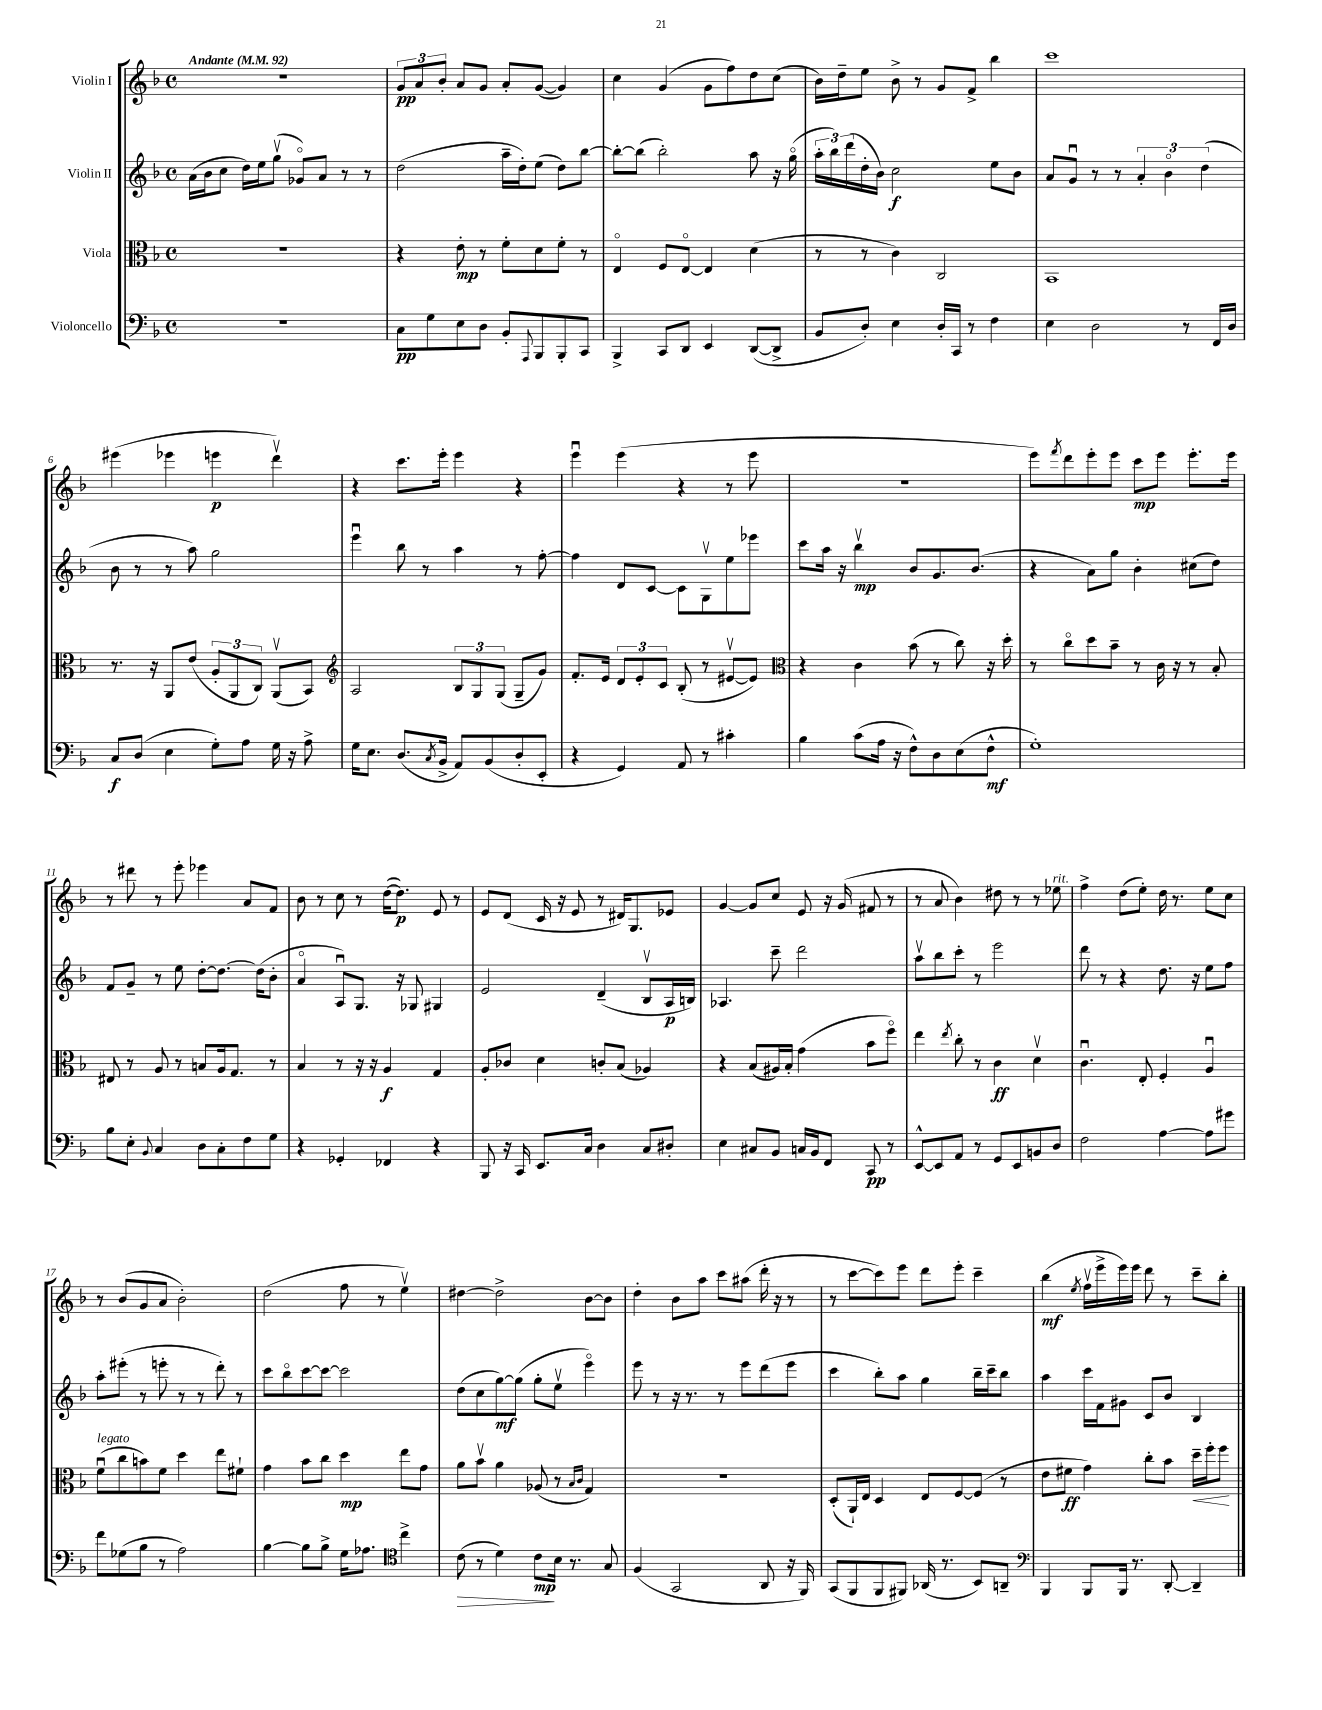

**kern	**dynam	**kern	**dynam	**kern	**dynam	**kern	**dynam
*part4	*part4	*part3	*part3	*part2	*part2	*part1	*part1
*staff4	*staff4	*staff3	*staff3	*staff2	*staff2	*staff1	*staff1
*I"Violoncello	*	*I"Viola	*	*I"Violin II	*	*I"Violin I	*
*clefF4	*	*clefC3	*	*clefG2	*	*clefG2	*
*k[b-]	*	*k[b-]	*	*k[b-]	*	*k[b-]	*
*M4/4	*	*M4/4	*	*M4/4	*	*M4/4	*
*met(c)	*	*met(c)	*	*met(c)	*	*met(c)	*
*MM92	*	*MM92	*	*MM92	*	*MM92	*
=1	=1	=1	=1	=1	=1	=1	=1
!	!	!	!	!	!	!LO:TX:a:B:t=Andante	!
1r	.	1r	.	(16a\LL	.	1r	.
.	.	.	.	16b-\J	.	.	.
.	.	.	.	8cc\J	.	.	.
.	.	.	.	16dd\LL)	.	.	.
.	.	.	.	16ee\J	.	.	.
.	.	.	.	(8ggv\J	.	.	.
.	.	.	.	8g-X/L)	.	.	.
.	.	.	.	8a/J	.	.	.
.	.	.	.	8r	.	.	.
.	.	.	.	8r	.	.	.
=2	=2	=2	=2	=2	=2	=2	=2
8C\L	pp	4r	.	(2dd\	.	12g/L	pp
.	.	.	.	.	.	12a/	.
8G\	.	.	.	.	.	.	.
.	.	.	.	.	.	12b-'/J	.
8E\	.	8e'\	mp	.	.	8a/L	.
8D\J	.	8r	.	.	.	8g/J	.
8BB-'/L	.	8f'\L	.	16aa~\LL	.	8a'/L	.
.	.	.	.	16dd'\J)	.	.	.
8qqAAA/	.	.	.	.	.	.	.
8BBB-/	.	8d\	.	(8ee\J	.	([8g/J	.
8BBB-'/	.	8f'\J	.	8dd\L)	.	4g/])	.
8CC/J	.	8r	.	[8bb-\J	.	.	.
=3	=3	=3	=3	=3	=3	=3	=3
4BBB-^/	.	4E/	.	8bb-'\L_	.	4cc\	.
.	.	.	.	(8bb-\J]	.	.	.
8CC/L	.	8F/L	.	2bb-'\)	.	(4g/	.
8DD/J	.	[8E/J	.	.	.	.	.
4EE/	.	4E/]	.	.	.	8g\L	.
.	.	.	.	.	.	8ff\)	.
([8DD/L	.	(4d\	.	8aa\	.	8dd\	.
8DD^/J]	.	.	.	16r	.	(8cc\J	.
.	.	.	.	(16gg\	.	.	.
=4	=4	=4	=4	=4	=4	=4	=4
8BB-/L	.	8r	.	24aa'\LL	.	16b-\LL)	.
.	.	.	.	24bb-\)	.	.	.
.	.	.	.	.	.	16dd~\J	.
.	.	.	.	(24ddd\	.	.	.
8D'/J)	.	8r	.	16dd'\	.	8ee\J	.
.	.	.	.	16b-\JJ)	.	.	.
4E\	.	4c\)	.	2cc\	f	8b-^\	.
.	.	.	.	.	.	8r	.
16D'/LL	.	2C/	.	.	.	8g/L	.
16CC/JJ	.	.	.	.	.	.	.
8r	.	.	.	.	.	8f^/J	.
4F\	.	.	.	8ee\L	.	4bb-\	.
.	.	.	.	8b-\J	.	.	.
=5	=5	=5	=5	=5	=5	=5	=5
4E\	.	1BB-	.	8a/L	.	1ccc	.
.	.	.	.	8gu/J	.	.	.
2D\	.	.	.	8r	.	.	.
.	.	.	.	8r	.	.	.
.	.	.	.	6a'/	.	.	.
.	.	.	.	6b-\	.	.	.
8r	.	.	.	.	.	.	.
.	.	.	.	(6dd\	.	.	.
16FF/LL	.	.	.	.	.	.	.
16D/JJ	.	.	.	.	.	.	.
!!LO:LB:g=z
=6	=6	=6	=6	=6	=6	=6	=6
8C/L	f	8.r	.	8b-\	.	(4eee#X\	.
(8D/J	.	.	.	8r	.	.	.
.	.	16r	.	.	.	.	.
4E\	.	8AA/L	.	8r	.	4eee-X\	.
.	.	(8e/J	.	8aa\)	.	.	.
8G'\L)	.	12A'/L	.	2gg\	.	4eeen\	p
.	.	12AA/	.	.	.	.	.
8A\J	.	.	.	.	.	.	.
.	.	12C/J)	.	.	.	.	.
16G\	.	(8AAv/L	.	.	.	4dddv\)	.
16r	.	.	.	.	.	.	.
8A^\	.	8BB-/J)	.	.	.	.	.
=7	=7	=7	=7	=7	=7	=7	=7
*	*	*clefG2	*	*	*	*	*
16G\KL	.	2A/	.	4eeeu\	.	4r	.
8.E\J	.	.	.	.	.	.	.
(8.D/L	.	.	.	8bb-\	.	8.ccc\L	.
.	.	.	.	8r	.	.	.
8qC/	.	.	.	.	.	.	.
16BB-^/Jk	.	.	.	.	.	16eee'\Jk	.
8AA/L)	.	12B-/L	.	4aa\	.	4eee\	.
.	.	12G/	.	.	.	.	.
(8BB-/	.	.	.	.	.	.	.
.	.	(12G/J	.	.	.	.	.
8D'/	.	8G~/L	.	8r	.	4r	.
8EE'/J	.	8g/J)	.	[8ff'\	.	.	.
=8	=8	=8	=8	=8	=8	=8	=8
4r	.	8.f'/L	.	4ff\]	.	4eeeu\	.
.	.	16e/Jk	.	.	.	.	.
4GG/)	.	12d/L	.	8d/L	.	(4eee\	.
.	.	12e'/	.	.	.	.	.
.	.	.	.	[8c/J	.	.	.
.	.	12c/J	.	.	.	.	.
8AA/	.	(8B-'/	.	8c\L]	.	4r	.
8r	.	8r	.	8Gv\	.	.	.
4c#X'\	.	[8e#Xv/L	.	8ee\	.	8r	.
.	.	8e#/J])	.	8eee-X\J	.	8eee\	.
=9	=9	=9	=9	=9	=9	=9	=9
*	*	*clefC3	*	*	*	*	*
4B-\	.	4r	.	8ccc\L	.	1r	.
.	.	.	.	16aa\Jk	.	.	.
.	.	.	.	16r	.	.	.
(8c\L	.	4c\	.	4bb-v\	mp	.	.
16A\Jk	.	.	.	.	.	.	.
16r	.	.	.	.	.	.	.
8F^^\L)	.	(8b-\	.	8b-/L	.	.	.
8D\	.	8r	.	8.g/	.	.	.
(8E\	.	8cc\)	.	.	.	.	.
.	.	.	.	(8.b-/J	.	.	.
8F^^\J	mf	16r	.	.	.	.	.
.	.	16dd'\	.	.	.	.	.
=10	=10	=10	=10	=10	=10	=10	=10
1G')	.	8r	.	4r	.	8eee\L)	.
.	.	.	.	.	.	8qfff/	.
.	.	8cc\L	.	.	.	8ddd\	.
.	.	8dd\	.	8a\L)	.	8eee'\	.
.	.	8b-~\J	.	8gg\J	.	8eee\J	.
.	.	8r	.	4b-'\	.	8ccc\L	mp
.	.	16c\	.	.	.	8eee\J	.
.	.	16r	.	.	.	.	.
.	.	8r	.	(8cc#X\L	.	8.eee'\L	.
.	.	8B-'/	.	8dd\J)	.	.	.
.	.	.	.	.	.	16eee\Jk	.
!!LO:LB:g=z
=11	=11	=11	=11	=11	=11	=11	=11
8B-\L	.	8E#X/	.	8f/L	.	8r	.
8E'\J	.	8r	.	8g~/J	.	8ddd#X\	.
8qqBB-/	.	.	.	.	.	.	.
4C/	.	8A/	.	8r	.	8r	.
.	.	8r	.	8ee\	.	8eee'\	.
8D\L	.	8Bn/L	.	[8dd'\L	.	4eee-X\	.
8C'\	.	16A/k	.	8.dd\J_	.	.	.
.	.	8.G/J	.	.	.	.	.
8F\	.	.	.	.	.	8a/L	.
.	.	.	.	(16dd\KL]	.	.	.
8G\J	.	8r	.	8b-'\J	.	8f/J	.
=12	=12	=12	=12	=12	=12	=12	=12
4r	.	4B-/	.	4a/	.	8b-\	.
.	.	.	.	.	.	8r	.
4GG-X'/	.	8r	.	8Au/L)	.	8cc\	.
.	.	16r	.	8.G/J	.	8r	.
.	.	16r	.	.	.	.	.
4FF-X/	.	4A/	f	.	.	([16dd\KL	.
.	.	.	.	16r	.	8.dd\J])	p
.	.	.	.	8G-X/	.	.	.
4r	.	4G/	.	4G#X/	.	8e/	.
.	.	.	.	.	.	8r	.
=13	=13	=13	=13	=13	=13	=13	=13
8BBB-/	.	8A'/L	.	2e/	.	8e/L	.
16r	.	8c-X/J	.	.	.	(8d/J	.
16CC/	.	.	.	.	.	.	.
8.EE/L	.	4d\	.	.	.	16c/	.
.	.	.	.	.	.	16r	.
.	.	.	.	.	.	8e/	.
16C/Jk	.	.	.	.	.	.	.
4D\	.	8cn'/L	.	(4d~/	.	8r	.
.	.	(8B-/J	.	.	.	16d#X/KL)	.
.	.	.	.	.	.	8.G/	.
8C/L	.	4A-X/)	.	8B-v/L	.	.	.
8D#X'/J	.	.	.	16A/L	p	8e-X/J	.
.	.	.	.	16Bn/JJ)	.	.	.
=14	=14	=14	=14	=14	=14	=14	=14
4E\	.	4r	.	4.A-X/	.	[4g/	.
8C#X/L	.	(8B-/L	.	.	.	8g/L]	.
8BB-/J	.	16A#X/L)	.	8ccc~\	.	8cc/J	.
.	.	16B-'/JJ	.	.	.	.	.
16Cn/LL	.	(4g\	.	2ddd\	.	8e/	.
16BB-/J	.	.	.	.	.	.	.
8FF/J	.	.	.	.	.	16r	.
.	.	.	.	.	.	(16g/	.
8CC/	pp	8b-\L	.	.	.	8f#X/	.
8r	.	8ff\J)	.	.	.	8r	.
=15	=15	=15	=15	=15	=15	=15	=15
[8EE^^/L	.	4ee\	.	8aav\L	.	8r	.
8EE/]	.	.	.	8bb-\	.	8a/	.
.	.	8qee/	.	.	.	.	.
8AA/J	.	8cc'\	.	8ccc'\J	.	4b-\)	.
8r	.	8r	.	8r	.	.	.
8GG/L	.	4c\	ff	2eee\	.	8dd#X\	.
8EE/	.	.	.	.	.	8r	.
8BBn/	.	4dv\	.	.	.	8r	.
!	!	!	!	!	!	!LO:TX:a:i:t=rit.	!
8D/J	.	.	.	.	.	8ee-X\	.
=16	=16	=16	=16	=16	=16	=16	=16
2F\	.	4.cu\	.	8ddd\	.	4ff^\	.
.	.	.	.	8r	.	.	.
.	.	.	.	4r	.	(8dd\L	.
.	.	8E'/	.	.	.	8ee'\J)	.
[4A\	.	4F'/	.	8.dd\	.	16dd\	.
.	.	.	.	.	.	8.r	.
.	.	.	.	16r	.	.	.
8A\L]	.	4Au/	.	8ee\L	.	8ee\L	.
8g#X\J	.	.	.	8ff\J	.	8cc\J	.
!!LO:LB:g=z
=17	=17	=17	=17	=17	=17	=17	=17
!	!	!LO:TX:a:i:t=legato	!	!	!	!	!
8f\L	.	(8fu\L	.	8aa'\L	.	8r	.
(8G-X\	.	8cc\	.	(8eee#X'\J	.	(8b-/L	.
8B-\J	.	8bn\)	.	8r	.	8g/	.
8r	.	8f\J	.	8eeen'\	.	8a/J	.
2A\)	.	4dd\	.	8r	.	2b-'\)	.
.	.	.	.	8r	.	.	.
.	.	8ee\L	.	8ddd'\)	.	.	.
.	.	8f#X`\J	.	8r	.	.	.
=18	=18	=18	=18	=18	=18	=18	=18
[4B-\	.	4g\	.	8ccc\L	.	(2dd\	.
.	.	.	.	8bb-\	.	.	.
8B-\L]	.	8b-\L	.	[8ccc\	.	.	.
8B-^\J	.	8cc\J	.	8ccc\J_	.	.	.
16G\KL	.	4dd\	mp	2ccc\]	.	8ff\	.
8.A-X\J	.	.	.	.	.	.	.
.	.	.	.	.	.	8r	.
*clefC4	*	*	*	*	*	*	*
4cc^\	.	8ee\L	.	.	.	4eev\)	.
.	.	8g\J	.	.	.	.	.
=19	=19	=19	=19	=19	=19	=19	=19
!	!LO:HP:b	!	!	!	!	!	!
(8c\	>	8a\L	.	(8dd\L	.	[4dd#X\	.
8r	.	8b-v\J	.	8cc\	.	.	.
4d\)	.	4a\	.	[8gg\)	mf	2dd#^\]	.
.	.	.	.	(8gg\J]	.	.	.
8c\L	mp	(8A-X/	.	8gg'\L	.	.	.
16B-\Jk	]	8r	.	8eev\J	.	.	.
8.r	.	.	.	.	.	.	.
.	.	16qqB-/LL	.	.	.	.	.
.	.	16qqc/JJ	.	.	.	.	.
.	.	4G/)	.	4eee\)	.	[8b-\L	.
8G/	.	.	.	.	.	8b-\J]	.
=20	=20	=20	=20	=20	=20	=20	=20
(4F/	.	1r	.	8eee\	.	4dd'\	.
.	.	.	.	8r	.	.	.
2GG/	.	.	.	16r	.	8b-\L	.
.	.	.	.	8.r	.	.	.
.	.	.	.	.	.	8aa\J	.
.	.	.	.	8r	.	8ccc\L	.
.	.	.	.	8eee\L	.	(8aa#X\J	.
8AA/	.	.	.	(8ddd\	.	16ddd'\	.
.	.	.	.	.	.	16r	.
16r	.	.	.	8eee\J	.	8r	.
16FF/)	.	.	.	.	.	.	.
=21	=21	=21	=21	=21	=21	=21	=21
(8GG/L	.	(8D'/L	.	4ccc\	.	8r	.
8FF/	.	16AA`/L)	.	.	.	[8ccc\L	.
.	.	16E/JJ	.	.	.	.	.
8FF/	.	4D/	.	8bb-'\L)	.	8ccc\])	.
8FF#X/J)	.	.	.	8aa\J	.	8eee\J	.
(16AA-X/	.	8E/L	.	4gg\	.	8ddd\L	.
8.r	.	.	.	.	.	.	.
.	.	[8F/	.	.	.	8eee'\J	.
8BB-/L)	.	(8F/J]	.	16bb-~\LL	.	4ccc~\	.
.	.	.	.	16ccc~\J	.	.	.
8AAn~/J	.	8r	.	8bb-\J	.	.	.
=22	=22	=22	=22	=22	=22	=22	=22
*clefF4	*	*	*	*	*	*	*
4BBB-/	.	8e\L	.	4aa\	.	(4bb-\	mf
.	.	8f#X\J	ff	.	.	.	.
.	.	.	.	.	.	8qee/	.
8BBB-/L	.	4g\)	.	16ccc\LL	.	16ffv\LL	.
.	.	.	.	16f\J	.	16eee^\	.
16BBB-/Jk	.	.	.	8g#X\J	.	16eee\)	.
8.r	.	.	.	.	.	16eee\JJ	.
.	.	8cc'\L	.	8c/L	.	8ddd\	.
[8DD'/	.	8b-\J	.	8b-/J	.	8r	.
!	!	!	!LO:HP:b	!	!	!	!
4DD~/]	.	16dd~\LL	<	4B-/	.	8ccc~\L	.
.	.	16ff'\J	.	.	.	.	.
.	.	8ff\J	.	.	.	8bb-'\J	.
.	.	.	[	.	.	.	.
==	==	==	==	==	==	==	==
*-	*-	*-	*-	*-	*-	*-	*-
